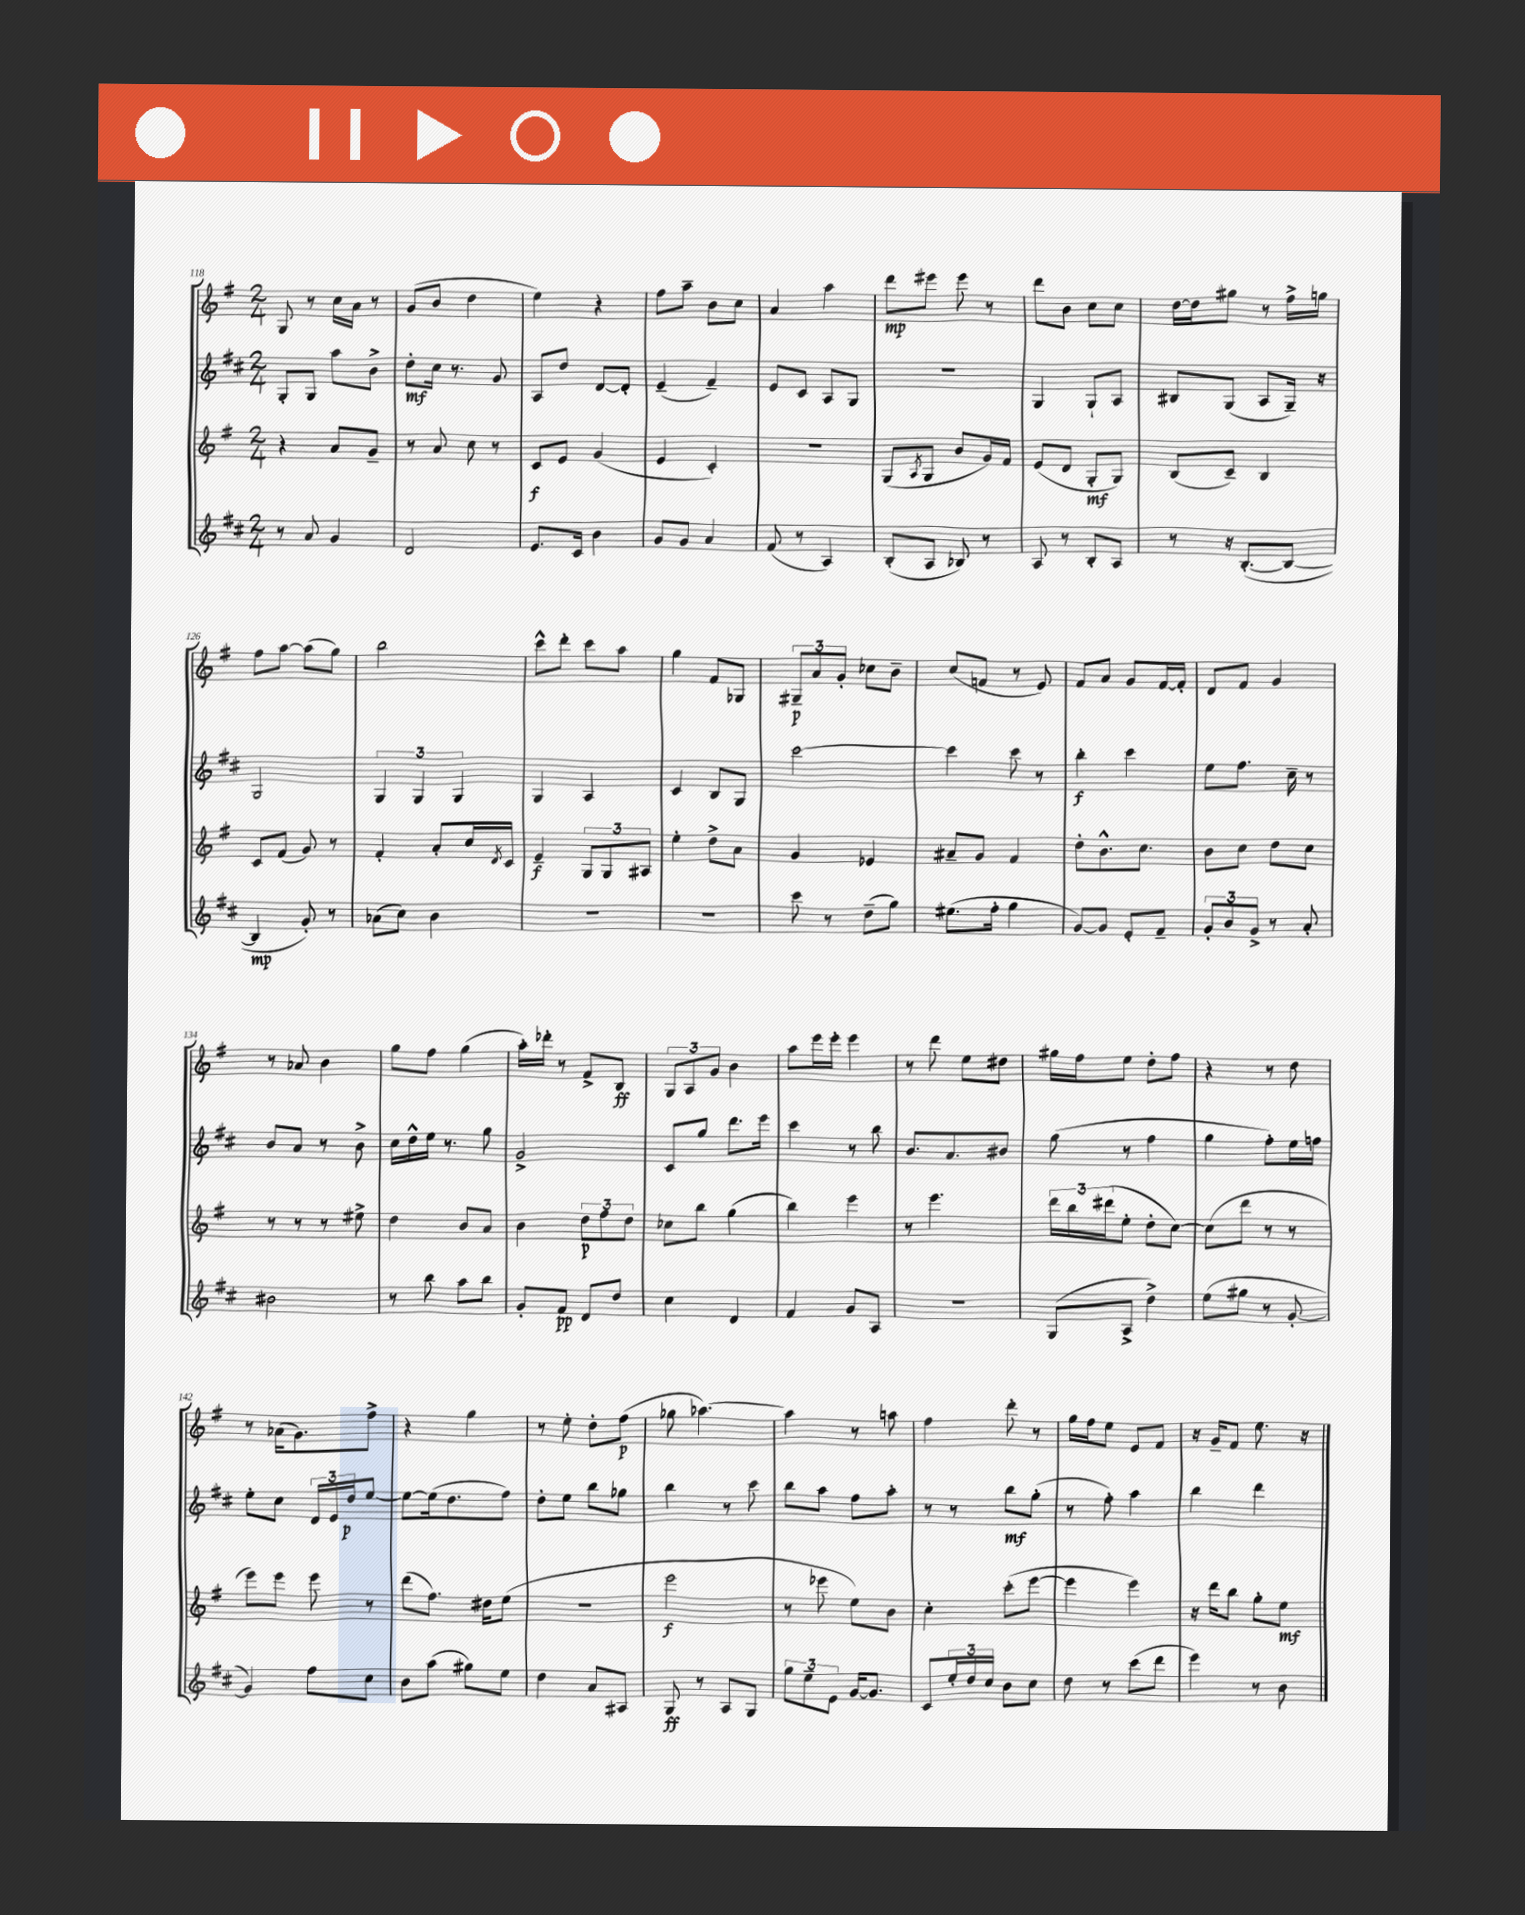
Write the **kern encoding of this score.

**kern	**dynam	**kern	**dynam	**kern	**dynam	**kern	**dynam
*part4	*part4	*part3	*part3	*part2	*part2	*part1	*part1
*staff4	*staff4	*staff3	*staff3	*staff2	*staff2	*staff1	*staff1
*clefG2	*	*clefG2	*	*clefG2	*	*clefG2	*
*k[f#c#]	*	*k[f#]	*	*k[f#c#]	*	*k[f#]	*
*M2/4	*	*M2/4	*	*M2/4	*	*M2/4	*
=118	=118	=118	=118	=118	=118	=118	=118
8r	.	4r	.	8G'/L	.	8G/	.
8a/	.	.	.	8G/J	.	8r	.
4g/	.	8a/L	.	8aa\L	.	16cc\LL	.
.	.	.	.	.	.	16a\JJ	.
.	.	8g~/J	.	8b^\J	.	8r	.
=119	=119	=119	=119	=119	=119	=119	=119
2d/	.	8r	.	8dd'\L	mf	(8g/L	.
.	.	8a/	.	16cc#\Jk	.	8b/J	.
.	.	.	.	8.r	.	.	.
.	.	8cc\	.	.	.	4dd\	.
.	.	8r	.	8g/	.	.	.
=120	=120	=120	=120	=120	=120	=120	=120
8.e/L	.	8c/L	f	8A/L	.	4ee\)	.
.	.	8e/J	.	8dd/J	.	.	.
16c#/Jk	.	.	.	.	.	.	.
4b\	.	(4g/	.	[8d/L	.	4r	.
.	.	.	.	8d'/J]	.	.	.
=121	=121	=121	=121	=121	=121	=121	=121
8g/L	.	4e/	.	(4e~/	.	8ff#\L	.
8g/J	.	.	.	.	.	8aa~\J	.
4a/	.	4c'/)	.	4f#~/)	.	8b\L	.
.	.	.	.	.	.	8cc\J	.
=122	=122	=122	=122	=122	=122	=122	=122
(8f#/	.	2r	.	8e/L	.	4a/	.
8r	.	.	.	8c#/J	.	.	.
4A/)	.	.	.	8A/L	.	4aa\	.
.	.	.	.	8G/J	.	.	.
=123	=123	=123	=123	=123	=123	=123	=123
(8B'/L	.	(8G/L	.	2r	.	8ddd\L	mp
.	.	8qA/	.	.	.	.	.
8A/J	.	8G/J	.	.	.	8eee#X\J	.
8B-X/)	.	8b/L	.	.	.	8eee#\	.
8r	.	16g/L)	.	.	.	8r	.
.	.	16f#/JJ	.	.	.	.	.
=124	=124	=124	=124	=124	=124	=124	=124
8A/	.	(8e/L	.	4G/	.	8ddd\L	.
8r	.	8d/J	.	.	.	8b\J	.
8B'/L	.	8G'/L	mf	8G`/L	.	8cc\L	.
8A/J	.	8G/J)	.	8A/J	.	8cc\J	.
=125	=125	=125	=125	=125	=125	=125	=125
8r	.	(8B/L	.	8B#X/L	.	[16dd\LL	.
.	.	.	.	.	.	16dd\J]	.
16r	.	8c~/J)	.	(8G/J	.	8gg#X\J	.
([8.B'/L	.	.	.	.	.	.	.
.	.	4B/	.	8A/L	.	8r	.
8B/J_	.	.	.	16G~/Jk)	.	16ff#^\LL	.
.	.	.	.	16r	.	16ggn\JJ	.
!!LO:LB:g=z
=126	=126	=126	=126	=126	=126	=126	=126
4B/]	mp	8c/L	.	2G/	.	8ff#\L	.
.	.	(8f#/J	.	.	.	[8aa\J	.
8g'/)	.	8g/)	.	.	.	(8aa\L]	.
8r	.	8r	.	.	.	8gg\J)	.
=127	=127	=127	=127	=127	=127	=127	=127
(8a-X\L	.	4f#'/	.	6G/	.	2bb\	.
8cc#\J)	.	.	.	.	.	.	.
.	.	.	.	6G/	.	.	.
4b\	.	8a'/L	.	.	.	.	.
.	.	.	.	6G/	.	.	.
.	.	16cc/L	.	.	.	.	.
.	.	8qd/	.	.	.	.	.
.	.	16c/JJ	.	.	.	.	.
=128	=128	=128	=128	=128	=128	=128	=128
2r	.	4e~/	f	4G/	.	8ccc^^\L	.
.	.	.	.	.	.	8ddd'\J	.
.	.	12G/L	.	4A/	.	8ccc\L	.
.	.	12G/	.	.	.	.	.
.	.	.	.	.	.	8aa\J	.
.	.	12A#X/J	.	.	.	.	.
=129	=129	=129	=129	=129	=129	=129	=129
2r	.	4ee'\	.	4c#/	.	4gg\	.
.	.	8dd^\L	.	8B/L	.	8f#/L	.
.	.	8a\J	.	8G/J	.	8G-X/J	.
=130	=130	=130	=130	=130	=130	=130	=130
8ccc#\	.	4g/	.	[2ccc#\	.	12G#X~/L	p
.	.	.	.	.	.	12a/	.
8r	.	.	.	.	.	.	.
.	.	.	.	.	.	12g'/J	.
(8dd~\L	.	4e-X/	.	.	.	8cc-X\L	.
8gg\J)	.	.	.	.	.	8b~\J	.
=131	=131	=131	=131	=131	=131	=131	=131
(8.ee#X\L	.	8a#X~/L	.	4ccc#\]	.	(8cc/L	.
.	.	8g/J	.	.	.	8fn/J	.
16ff#'\Jk	.	.	.	.	.	.	.
4gg\	.	4f#/	.	8ccc#\	.	8r	.
.	.	.	.	8r	.	8e/)	.
=132	=132	=132	=132	=132	=132	=132	=132
[8g/L)	.	8dd'\L	.	4bb'\	f	8f#/L	.
8g/J]	.	8.b^^\	.	.	.	8a/J	.
8e'/L	.	.	.	4ccc#\	.	8g/L	.
.	.	8.cc\J	.	.	.	.	.
8f#~/J	.	.	.	.	.	[16f#/L	.
.	.	.	.	.	.	16f#'/JJ]	.
=133	=133	=133	=133	=133	=133	=133	=133
12g'/L	.	8b\L	.	8ee\L	.	8d/L	.
12b/	.	.	.	.	.	.	.
.	.	8cc\J	.	8.ff#\J	.	8f#/J	.
12g^/J	.	.	.	.	.	.	.
8r	.	8dd\L	.	.	.	4g/	.
.	.	.	.	16cc#~\	.	.	.
8a'/	.	8cc\J	.	8r	.	.	.
!!LO:LB:g=z
=134	=134	=134	=134	=134	=134	=134	=134
2b#X\	.	8r	.	8b/L	.	8r	.
.	.	8r	.	8a/J	.	8a-X/	.
.	.	8r	.	8r	.	4b\	.
.	.	8ee#X^\	.	8b^\	.	.	.
=135	=135	=135	=135	=135	=135	=135	=135
8r	.	4dd\	.	16cc#\LL	.	8gg\L	.
.	.	.	.	16dd^^\	.	.	.
8bb\	.	.	.	16ee\JJ	.	8ff#\J	.
.	.	.	.	8.r	.	.	.
8aa\L	.	8b/L	.	.	.	(4gg\	.
8bb\J	.	8a/J	.	8gg\	.	.	.
=136	=136	=136	=136	=136	=136	=136	=136
8g'/L	.	4b\	.	2g^/	.	16aa'\LL)	.
.	.	.	.	.	.	16ddd-X'\JJ	.
8f#/J	pp	.	.	.	.	8r	.
8d/L	.	12dd\L	p	.	.	8f#^/L	.
.	.	12ff#\	.	.	.	.	.
8dd/J	.	.	.	.	.	8B/J	ff
.	.	12dd\J	.	.	.	.	.
=137	=137	=137	=137	=137	=137	=137	=137
4cc#\	.	8cc-X\L	.	8c#/L	.	12G/L	.
.	.	.	.	.	.	12A/	.
.	.	8bb\J	.	8gg/J	.	.	.
.	.	.	.	.	.	12g/J	.
4d/	.	(4gg\	.	8.ddd\L	.	4b\	.
.	.	.	.	16eee\Jk	.	.	.
=138	=138	=138	=138	=138	=138	=138	=138
4f#/	.	4bb\)	.	4ccc#\	.	8aa\L	.
.	.	.	.	.	.	16eee\L	.
.	.	.	.	.	.	16eee'\JJ	.
8g/L	.	4eee\	.	8r	.	4eee\	.
8A/J	.	.	.	8bb\	.	.	.
=139	=139	=139	=139	=139	=139	=139	=139
2r	.	8r	.	8.b/L	.	8r	.
.	.	4.eee\	.	.	.	8ddd\	.
.	.	.	.	8.a/	.	.	.
.	.	.	.	.	.	8ee\L	.
.	.	.	.	8b#X/J	.	8dd#X\J	.
=140	=140	=140	=140	=140	=140	=140	=140
(8G/L	.	24ddd\LL	.	(8gg\	.	16gg#X\LL	.
.	.	24bb\	.	.	.	.	.
.	.	.	.	.	.	16ff#\J	.
.	.	(24ddd#X\J	.	.	.	.	.
8A^/J	.	8ee'\J	.	8r	.	8ee\J	.
4dd^\)	.	8dd'\L	.	4ff#\	.	8dd'\L	.
.	.	[8cc\J)	.	.	.	8ff#\J	.
=141	=141	=141	=141	=141	=141	=141	=141
(8ee\L	.	(8cc\L]	.	4gg\	.	4r	.
8gg#X\J	.	8ddd\J	.	.	.	.	.
8r	.	8r	.	8ff#'\L)	.	8r	.
[8g'/	.	8r	.	16ee\L	.	8dd\	.
.	.	.	.	16ffn\JJ	.	.	.
!!LO:LB:g=z
=142	=142	=142	=142	=142	=142	=142	=142
4g/])	.	8eee\L)	.	8ee'\L	.	8r	.
.	.	8eee\J	.	8cc#\J	.	(16a-X\KL	.
.	.	.	.	.	.	8.g\)	.
8ff#\L	.	8eee\	.	24d/LL	.	.	.
.	.	.	.	24e/	.	.	.
.	.	.	.	24dd/J	p	.	.
8cc#\J	.	8r	.	[8ee/J	.	8ff#^\J	.
=143	=143	=143	=143	=143	=143	=143	=143
8b\L	.	(8ddd\L	.	8ee\L_	.	4r	.
(8aa\J	.	8.ff#\J)	.	(16ee\k]	.	.	.
.	.	.	.	8.dd\	.	.	.
8gg#X\L)	.	.	.	.	.	4gg\	.
.	.	16dd#X\KL	.	.	.	.	.
8ee\J	.	(8ee\J	.	8ff#\J)	.	.	.
=144	=144	=144	=144	=144	=144	=144	=144
4dd\	.	2r	.	8dd'\L	.	8r	.
.	.	.	.	8ee\J	.	8ee'\	.
8a/L	.	.	.	8bb\L	.	8dd'\L	.
8A#X/J	.	.	.	8gg-X\J	.	(8ff#\J	p
=145	=145	=145	=145	=145	=145	=145	=145
8G/	ff	2eee\	f	4bb\	.	8gg-X\	.
8r	.	.	.	.	.	[4.aa-X\)	.
8A/L	.	.	.	8r	.	.	.
8G/J	.	.	.	8ccc#\	.	.	.
=146	=146	=146	=146	=146	=146	=146	=146
12gg\L	.	8r	.	8bb\L	.	4aa-\]	.
12ee~\	.	.	.	.	.	.	.
.	.	8eee-X\	.	8aa\J	.	.	.
12e\J	.	.	.	.	.	.	.
[16g/KL	.	8ee\L)	.	8ff#\L	.	8r	.
8.g/J]	.	.	.	.	.	.	.
.	.	8b\J	.	8aa'\J	.	8aan\	.
=147	=147	=147	=147	=147	=147	=147	=147
8c#/L	.	4cc'\	.	8r	.	4ff#\	.
24ee'/L	.	.	.	8r	.	.	.
24dd/	.	.	.	.	.	.	.
24cc#/JJ	.	.	.	.	.	.	.
8b\L	.	(8ccc'\L	.	8bb\L	mf	8ddd'\	.
8cc#\J	.	[8eee\J	.	(8gg'\J	.	8r	.
=148	=148	=148	=148	=148	=148	=148	=148
8dd\	.	4eee\]	.	8r	.	16gg\LL	.
.	.	.	.	.	.	16ff#\J	.
8r	.	.	.	8ff#'\)	.	8ee\J	.
(8ccc#\L	.	4eee\)	.	4aa\	.	8e/L	.
8ddd\J	.	.	.	.	.	8f#/J	.
=149	=149	=149	=149	=149	=149	=149	=149
4eee\)	.	16r	.	4bb\	.	16r	.
.	.	16ddd\KL	.	.	.	16g~/KL	.
.	.	8bb\J	.	.	.	8f#/J	.
8r	.	8gg'\L	.	4ddd\	.	8.ee\	.
8b\	.	8ee\J	mf	.	.	.	.
.	.	.	.	.	.	16r	.
==	==	==	==	==	==	==	==
*-	*-	*-	*-	*-	*-	*-	*-
